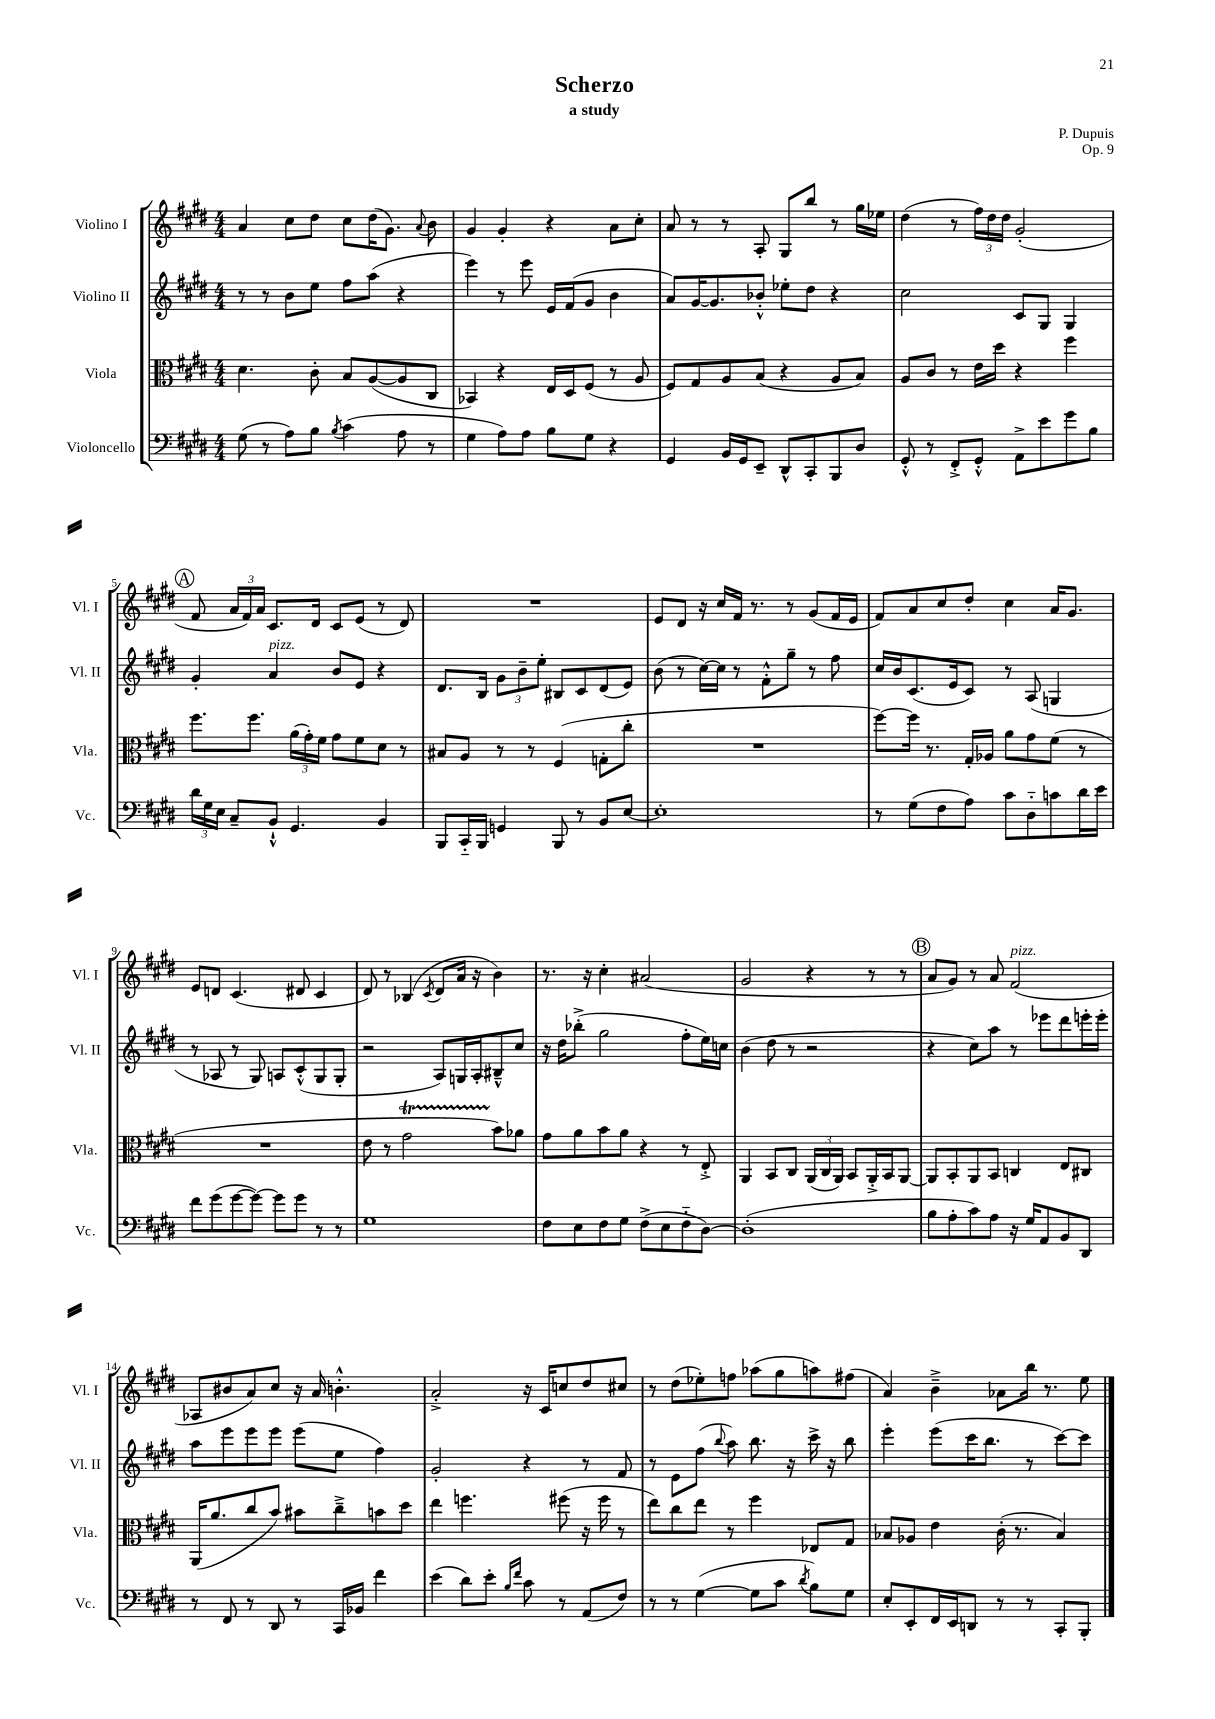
\header { title = "Scherzo" composer = "P. Dupuis" subtitle = "a study" opus = "Op. 9" }
<<
\new StaffGroup <<
\new Staff = "s0" \with { instrumentName = "Violino I" shortInstrumentName = "Vl. I" } {
    \clef treble \key e \major \numericTimeSignature \time 4/4
    \autoBeamOff a'4 cis''8[ dis''8] cis''8[ dis''16( gis'8.]) \appoggiatura { a'8 } b'8 |
    gis'4 gis'4-. r4 a'8[ cis''8]-. |
    a'8 r8 r8 a8-. gis8[ b''8] r8 gis''16[ ees''16] |
    dis''4( r8 \tuplet 3/2 { fis''16[) dis''16 dis''16] } gis'2-.( |
    \mark \markup { \circle "A" } fis'8 \tuplet 3/2 { a'16[ fis'16) a'16] } cis'8.[ dis'16] cis'8[ e'8]( r8 dis'8) |
    R1 |
    e'8[ dis'8] r16 cis''16[ fis'16] r8. r8 gis'8[( fis'16 e'16] |
    fis'8[) a'8 cis''8 dis''8]-. cis''4 a'16[ gis'8.] |
    e'8[ d'8] cis'4.( dis'8 cis'4 |
    dis'8) r8 bes4( \acciaccatura { cis'8 } dis'8[ a'16] r16 b'4) |
    r8. r16 cis''4-. ais'2( |
    gis'2 r4 r8 r8 |
    \mark \markup { \circle "B" } a'8[ gis'8]) r8 a'8 fis'2^\markup { \italic "pizz." }( |
    aes8[ bis'8 a'8) cis''8] r16 a'16 b'4.-.-^ |
    a'2-.-> r16 cis'16[ c''8 dis''8 cis''8] |
    r8 dis''8[( ees''8-.) f''8] aes''8[( gis''8 a''8) fis''8]( |
    a'4) b'4---> aes'8[ b''16] r8. e''8 \bar "|." |
}
\new Staff = "s1" \with { instrumentName = "Violino II" shortInstrumentName = "Vl. II" } {
    \clef treble \key e \major \numericTimeSignature \time 4/4
    \autoBeamOff r8 r8 b'8[ e''8] fis''8[ a''8]( r4 |
    e'''4) r8 e'''8 e'16[ fis'16( gis'8] b'4 |
    a'8[) gis'16~ gis'8. bes'8]-.-^ ees''8[-. dis''8] r4 |
    cis''2 cis'8[ gis8] gis4 |
    \mark \markup { \circle "A" } gis'4-. a'4^\markup { \italic "pizz." } b'8[ e'8] r4 |
    dis'8.[ b16] \tuplet 3/2 { gis'8[ b'8-- e''8]-. } bis8[ cis'8 dis'8( e'8]) |
    b'8( r8 cis''16[~) cis''16] r8 fis'8[-.-^ gis''8]-- r8 fis''8 |
    cis''16[ b'16 cis'8.( e'16 cis'8]) r8 a8( g4 |
    r8 aes8 r8 gis8) a8[ cis'8-.-^( gis8 gis8]-. |
    r2 a8[) g16 a16-. bis8---^ cis''8] |
    r16 dis''16[ bes''8]-.->( gis''2 fis''8[-. e''16) c''16] |
    b'4( dis''8 r8 r2 |
    \mark \markup { \circle "B" } r4 cis''8[) a''8] r8 ees'''8[ dis'''8 e'''16-. e'''16]-. |
    a''8[ e'''8 e'''8 e'''8] e'''8[( e''8] fis''4) |
    gis'2-. r4 r8 fis'8 |
    r8 e'8[ fis''8]( \appoggiatura { b''8 } a''8) b''8. r16 cis'''16-> r16 b''8 |
    e'''4-. e'''8[( cis'''16 b''8.] r8 cis'''8[~) cis'''8] \bar "|." |
}
\new Staff = "s2" \with { instrumentName = "Viola" shortInstrumentName = "Vla." } {
    \clef alto \key e \major \numericTimeSignature \time 4/4
    \autoBeamOff dis'4. cis'8-. b8[ a8~( a8 cis8] |
    bes,4) r4 e16[ dis16 fis8]( r8 a8 |
    fis8[) gis8 a8 b8]( r4 a8[ b8]) |
    a8[ cis'8] r8 e'16[ dis''16] r4 fis''4 |
    \mark \markup { \circle "A" } fis''8.[ fis''8.] \tuplet 3/2 { a'16[( gis'16-.) fis'16] } gis'8[ fis'8 dis'8] r8 |
    bis8[ a8] r8 r8 fis4( g8[-. cis''8]-. |
    R1 |
    fis''8[~) fis''16] r8. gis16[-. aes16] a'8[ gis'8 fis'8]( r8 |
    R1 |
    e'8 r8 gis'2\startTrillSpan b'8[\stopTrillSpan) aes'8] |
    gis'8[ a'8 b'8 a'8] r4 r8 e8-.-> |
    a,4 b,8[ cis8] \tuplet 3/2 { a,16[( cis16 a,16]) } b,8[ a,16-.-> b,16 a,8]~ |
    \mark \markup { \circle "B" } a,8[ b,8-. a,8 b,8] c4 e8[ cis8] |
    a,16[( a'8. cis''8 b'8]) bis'8[ cis''8---> b'8 dis''8] |
    e''4 f''4. fis''8( r16 fis''16 r8 |
    e''8[) cis''8 e''8] r8 fis''4 ees8[ gis8] |
    bes8[ aes8] e'4 cis'16-.( r8. bes4) \bar "|." |
}
\new Staff = "s3" \with { instrumentName = "Violoncello" shortInstrumentName = "Vc." } {
    \clef bass \key e \major \numericTimeSignature \time 4/4
    \autoBeamOff gis8( r8 a8[) b8] \acciaccatura { b8 } cis'4( a8 r8 |
    gis4 a8[) a8] b8[ gis8] r4 |
    gis,4 b,16[ gis,16 e,8]-- dis,8[-^ cis,8-. b,,8 dis8] |
    gis,8-.-^ r8 fis,8[-.-> gis,8]-.-^ a,8[-> e'8 gis'8 b8] |
    \mark \markup { \circle "A" } \tuplet 3/2 { dis'16[ gis16 e16] } cis8[-- b,8]-!-^ gis,4. b,4 |
    b,,8[ cis,16-_ b,,16] g,4 b,,8 r8 b,8[ e8]~ |
    e1-. |
    r8 gis8[( fis8 a8]) cis'8[ dis8-_ c'8 dis'16 e'16] |
    fis'8[ gis'8( gis'8~ gis'8]~) gis'8[ gis'8] r8 r8 |
    gis1 |
    fis8[ e8 fis8 gis8] fis8[->( e8 fis8-_ dis8]~) |
    dis1-.( |
    \mark \markup { \circle "B" } b8[ a8-. cis'8) a8] r16 gis16[ a,8 b,8 dis,8] |
    r8 fis,8 r8 dis,8 r8 cis,16[ bes,16] fis'4 |
    e'4( dis'8[) e'8]-. \grace { b16[ fis'16] } cis'8 r8 a,8[( fis8]) |
    r8 r8 gis4~( gis8[ cis'8] \acciaccatura { dis'8 } b8[) gis8] |
    e8[-. e,8-. fis,16 e,16 d,8] r8 r8 cis,8[-. b,,8]-. \bar "|." |
}
>>
>>
